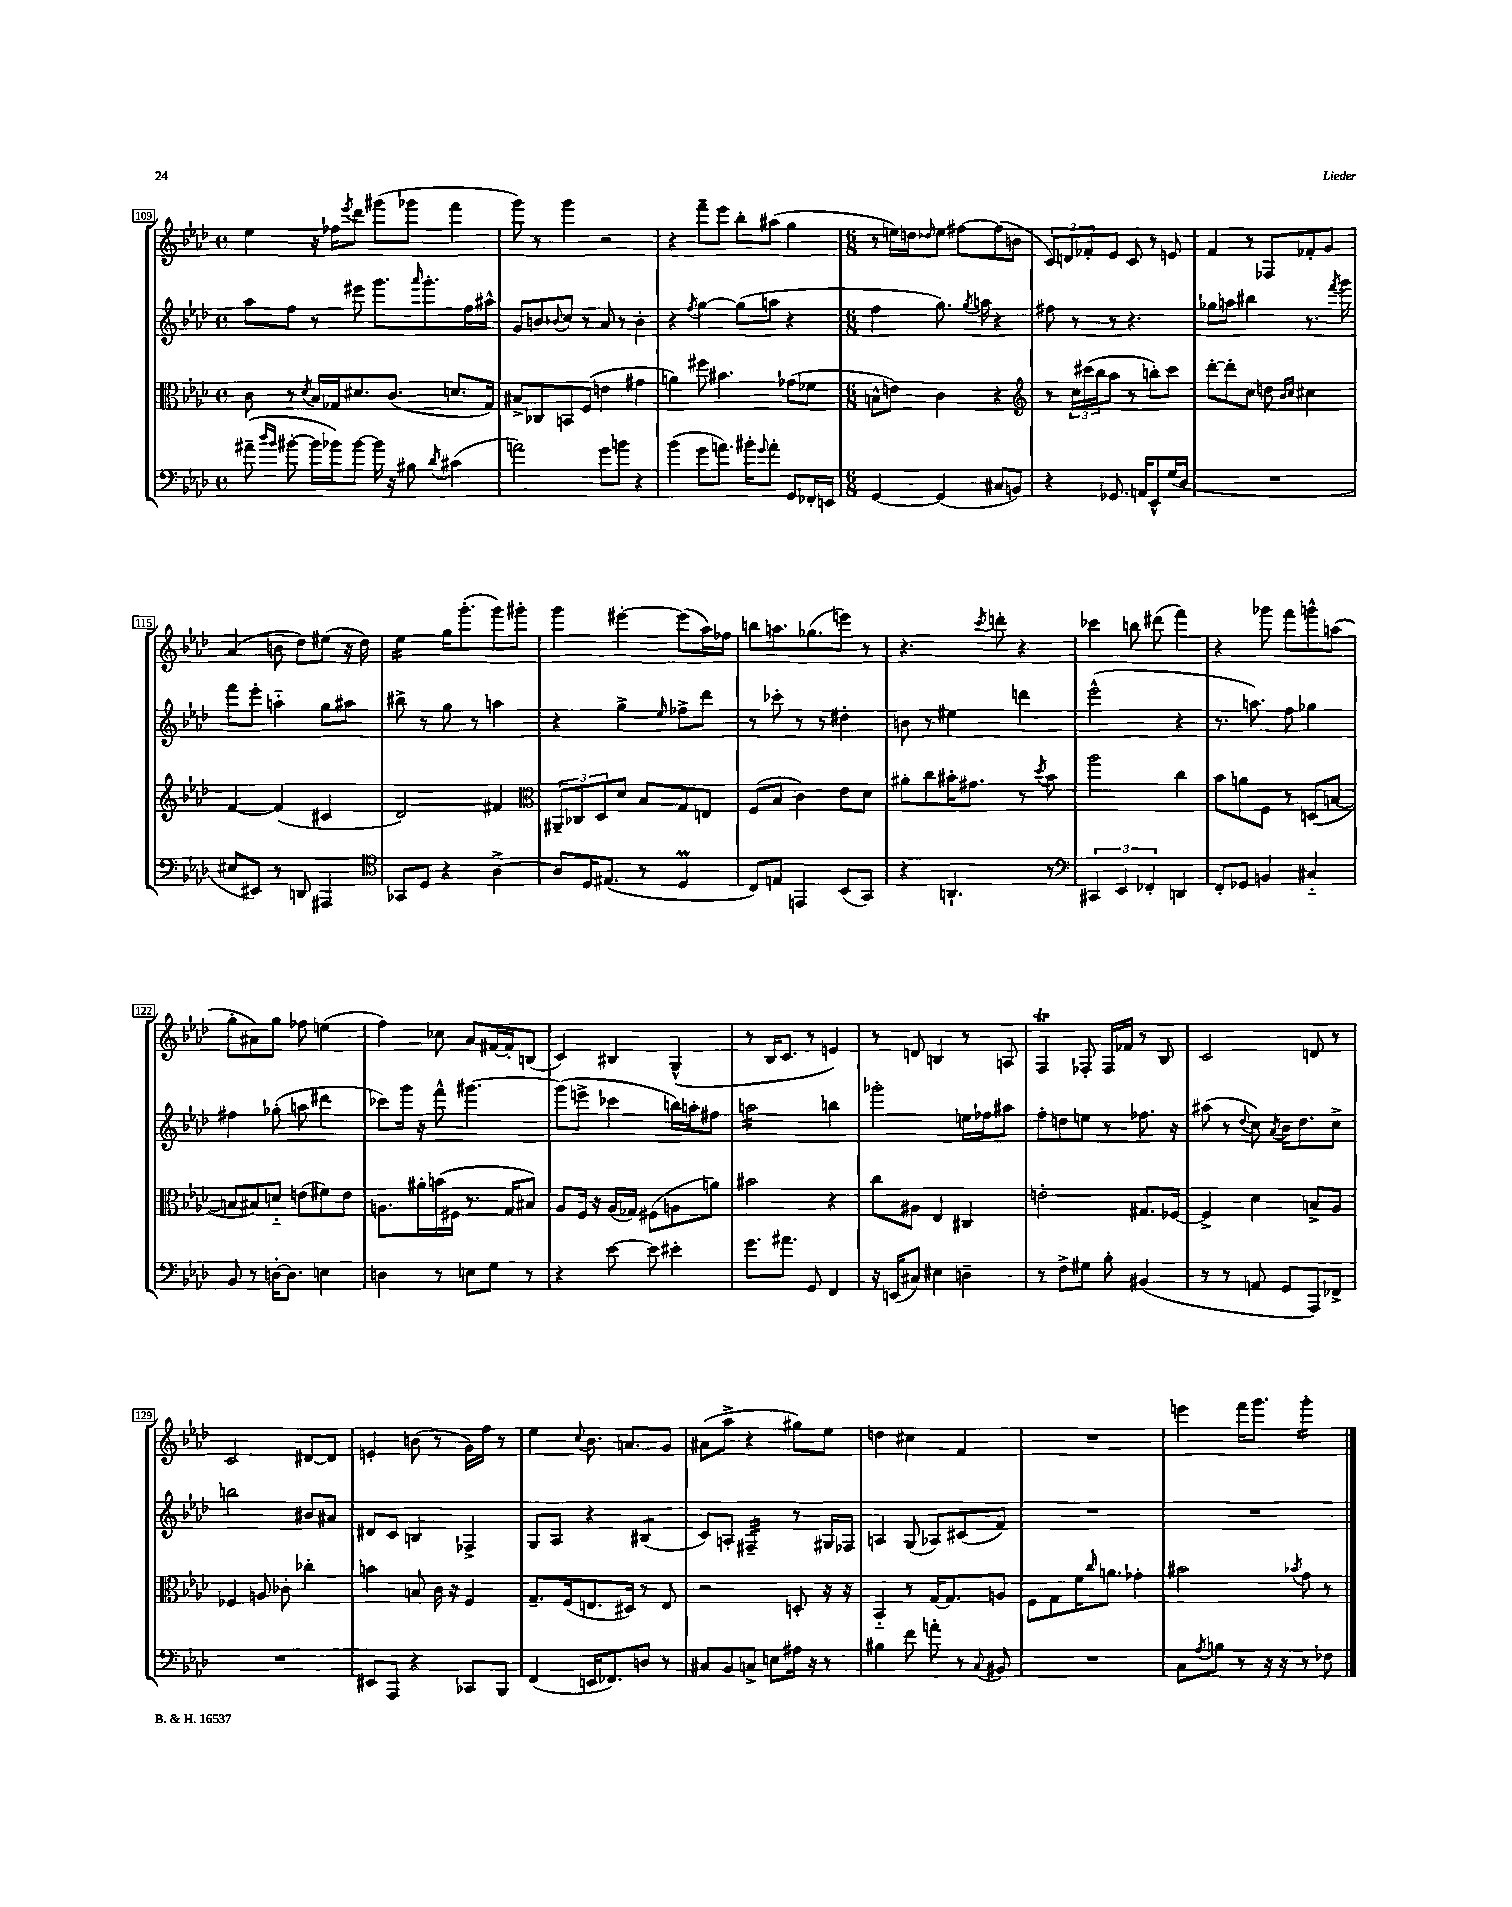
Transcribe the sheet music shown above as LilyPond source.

<<
\new StaffGroup <<
\new Staff = "s0" {
    \clef treble \key aes \major \defaultTimeSignature \time 4/4
    ees''4 r16 fes''16 \acciaccatura { ees'''8 } des'''8 gis'''8( ges'''8 f'''4 |
    g'''8) r8 g'''4 r2 |
    r4 f'''8-- ees'''8 bes''8-. ais''8( g''4 |
    \numericTimeSignature \time 6/8 r8 e''16) d''16 \grace { des''16 } e''8 fis''8~ fis''8( b'8 |
    \tuplet 3/2 { c'8) d'8 fes'8-. } ees'8 c'8 r8 e'8 |
    f'4 r8 fes8 fes'8-. g'8 |
    aes'4( b'8 des''8) eis''8( r16 des''16) |
    ees''4:16 g''16 g'''8.-.( g'''8) gis'''8-. |
    g'''4 eis'''4~-. eis'''8( aes''16) fes''16 |
    b''8 a''8. ges''8.( e'''8) r8 |
    r4. \acciaccatura { c'''8 } d'''8-. r4 |
    ces'''4 b''8 dis'''8( f'''4) |
    r4 ges'''8 f'''8 g'''8-^ a''8( |
    g''8-. ais'8) g''8 fes''8 e''4( |
    f''4) ces''8 aes'8 fis'16~ fis'16-. b8( |
    c'4) bis4 g4-^( |
    r8 bes16 c'8. r8 e'4) |
    r8 d'8 b4 r8 a8 |
    f4\trill fes8-. fes16 fes'16 r8 bes8 |
    c'2 d'8 r8 |
    c'2 dis'8~ dis'8 |
    e'4-. b'8( r8 g'16) f''16 r8 |
    ees''4 \appoggiatura { c''8 } bes'8. a'8. g'8 |
    ais'8( aes''8-> r4 gis''8) ees''8 |
    d''4 cis''4 f'4 |
    R2. |
    e'''4 f'''16 g'''8. g'''4:16-. \bar "|." |
}
\new Staff = "s1" {
    \clef treble \key aes \major \defaultTimeSignature \time 4/4
    aes''8 f''8 r8 eis'''8 g'''8. \grace { aes'''16 } g'''8.-. f''16 ais''16-^ |
    g'8 b'8 \appoggiatura { bes'8 } c''8 r8 aes'8 r8 bes'4-. |
    r4 \acciaccatura { f''8 } g''4~ g''8( a''8 r4 |
    \numericTimeSignature \time 6/8 f''4 g''8.) \acciaccatura { g''8 } a''16 r4 |
    fis''8 r8 r8 r4. |
    ges''8 a''8 bis''4 r8. \acciaccatura { f'''8 } g'''16 |
    f'''8 ees'''8-. a''4-_ g''8 ais''8 |
    bis''8-> r8 g''8 r8 a''4 |
    r4 g''4-> \grace { ees''16 } fes''8-> des'''8 |
    r8 ces'''8-. r8 r8 dis''4-. |
    b'8 r8 eis''4 d'''4 |
    ees'''2-^( r4 |
    r8. a''8.) f''8 ges''4 |
    fis''4 ges''8-.( a''8 dis'''4 |
    ces'''8) g'''16 r16 f'''8-^ gis'''4.~ |
    gis'''8( e'''8-> ces'''4 b''16) a''16-. fis''8 |
    a''2:16 b''4 |
    ges'''2-. e''16 fes''16 ais''8 |
    f''8-. d''8 e''8 r8 fes''8. r16 |
    ais''8( r8 \appoggiatura { des''8 } c''8) \acciaccatura { aes'8 } bes'16 des''8. c''8-> |
    b''2 bis'8 ais'8 |
    dis'8 c'8 b4 fes4-> |
    g8 aes8 r4 bis4:8( |
    c'8) a8-. fis4:32-- r8 gis16 fes16 |
    a4 g8( aes8) cis'8( f'8) |
    R2. |
    R2. \bar "|." |
}
\new Staff = "s2" {
    \clef alto \key aes \major \defaultTimeSignature \time 4/4
    c'8 r8 \acciaccatura { des'8 } bes16 ges16 dis'8. c'8.( d'8. ges16) |
    bis8-> ces8 b,8 f8( e'4 gis'4 |
    a'4) fis''8 bis'4. ges'8( fes'8 |
    \numericTimeSignature \time 6/8 b8-^ e'8) c'4 r4 |
    \clef treble r8 \tuplet 3/2 { c''16 cis'''16( bes''16 } aes''8 r8 b''8-.) cis'''8 |
    des'''8~-. des'''8-. c''8 d''8 \grace { bes'16 c''16 } cis''4 |
    f'4~ f'4( cis'4 |
    des'2) fis'4 |
    \clef alto \tuplet 3/2 { ais,8-- ces8 des8 } des'8 bes8 g8 e8 |
    f8( bes8 c'4) ees'8 des'8 |
    ais'8-. c''8 bis'16-. gis'8. r8 \acciaccatura { des''8 } bis'8 |
    aes''2 c''4 |
    bes'8 a'8 f8 r8 d8( b8~ |
    b8 bis8) d'8-_ e'8( fis'8) e'8 |
    a8. ais'16-. b'16( fis16 r8. g16 bis8) |
    aes8 f16 r16 aes16( ges16) fis8( a8 a'8) |
    bis'2 r4 |
    c''8 ais8 ees4 cis4 |
    e'2-. gis8. fes16~ |
    fes4-> des'4 b8-> aes8 |
    fes4 a8 ces'8-. ces''4-. |
    b'4 b8 c'16 r16 f4 |
    g8.-- f16( e8. dis16) r8 e8 |
    r2 d8-. r16 r16 |
    bes,4-_ r8 g16~ g8. a8 |
    f8 g8 f'16 \grace { c''16 } a'8. ges'4-. |
    bis'2 \acciaccatura { bes'8 } g'8 r8 \bar "|." |
}
\new Staff = "s3" {
    \clef bass \key aes \major \defaultTimeSignature \time 4/4
    ais'8--( \grace { des''16 bes'16 } bis'8~-. bis'16 bes'16) bes'8~ bes'16 r16 bis8 \acciaccatura { des'8 } cis'4( |
    a'2) g'8 b'8 r4 |
    bes'4( g'8 a'8.) bis'16-. \appoggiatura { g'8 } a'8-. g,8 fes,16-. e,16 |
    \numericTimeSignature \time 6/8 g,4~ g,4( cis8 b,8) |
    r4 ges,8. a,16 ees,8-^ g16( des16 |
    R2. |
    eis8 eis,8) r8 d,8 ais,,4 |
    \clef tenor ges,8 des8 r4 aes4~-> |
    aes8 des16 eis8.( r8 des4\prall |
    c8) e8 e,4 bes,8( g,8) |
    r4 a,4.-! r8 |
    \clef bass \tuplet 3/2 { cis,4 ees,4 fes,4-. } d,4 |
    f,8-. ges,8 b,4 cis4-_ |
    bes,8 r8 d16~-. d8. e4 |
    d4 r8 e8 g8 r8 |
    r4 ees'8~ ees'8 eis'4-. |
    g'8. ais'8. g,8 f,4 |
    r16 e,16( cis8) eis4 d4-- |
    r8 f8-> gis8 bes8-. bis,4( |
    r8 r8 a,8 g,8 aes,,8) fes,8-> |
    R2. |
    eis,8 aes,,8 r4 ces,8 bes,,8 |
    f,4( e,16 fes,8.) d8 r8 |
    cis8 bes,8 c8-> e8 ais16 r16 r8 |
    bis4 f'8 a'8-. r8 \appoggiatura { c8 } bis,8 |
    R2. |
    c8 \acciaccatura { aes8 } b8 r8 r16 r16 r8 fes8 \bar "|." |
}
>>
>>
\layout { \context { \Score currentBarNumber = #109 \override BarNumber.stencil = #(make-stencil-boxer 0.1 0.3 ly:text-interface::print) } }
